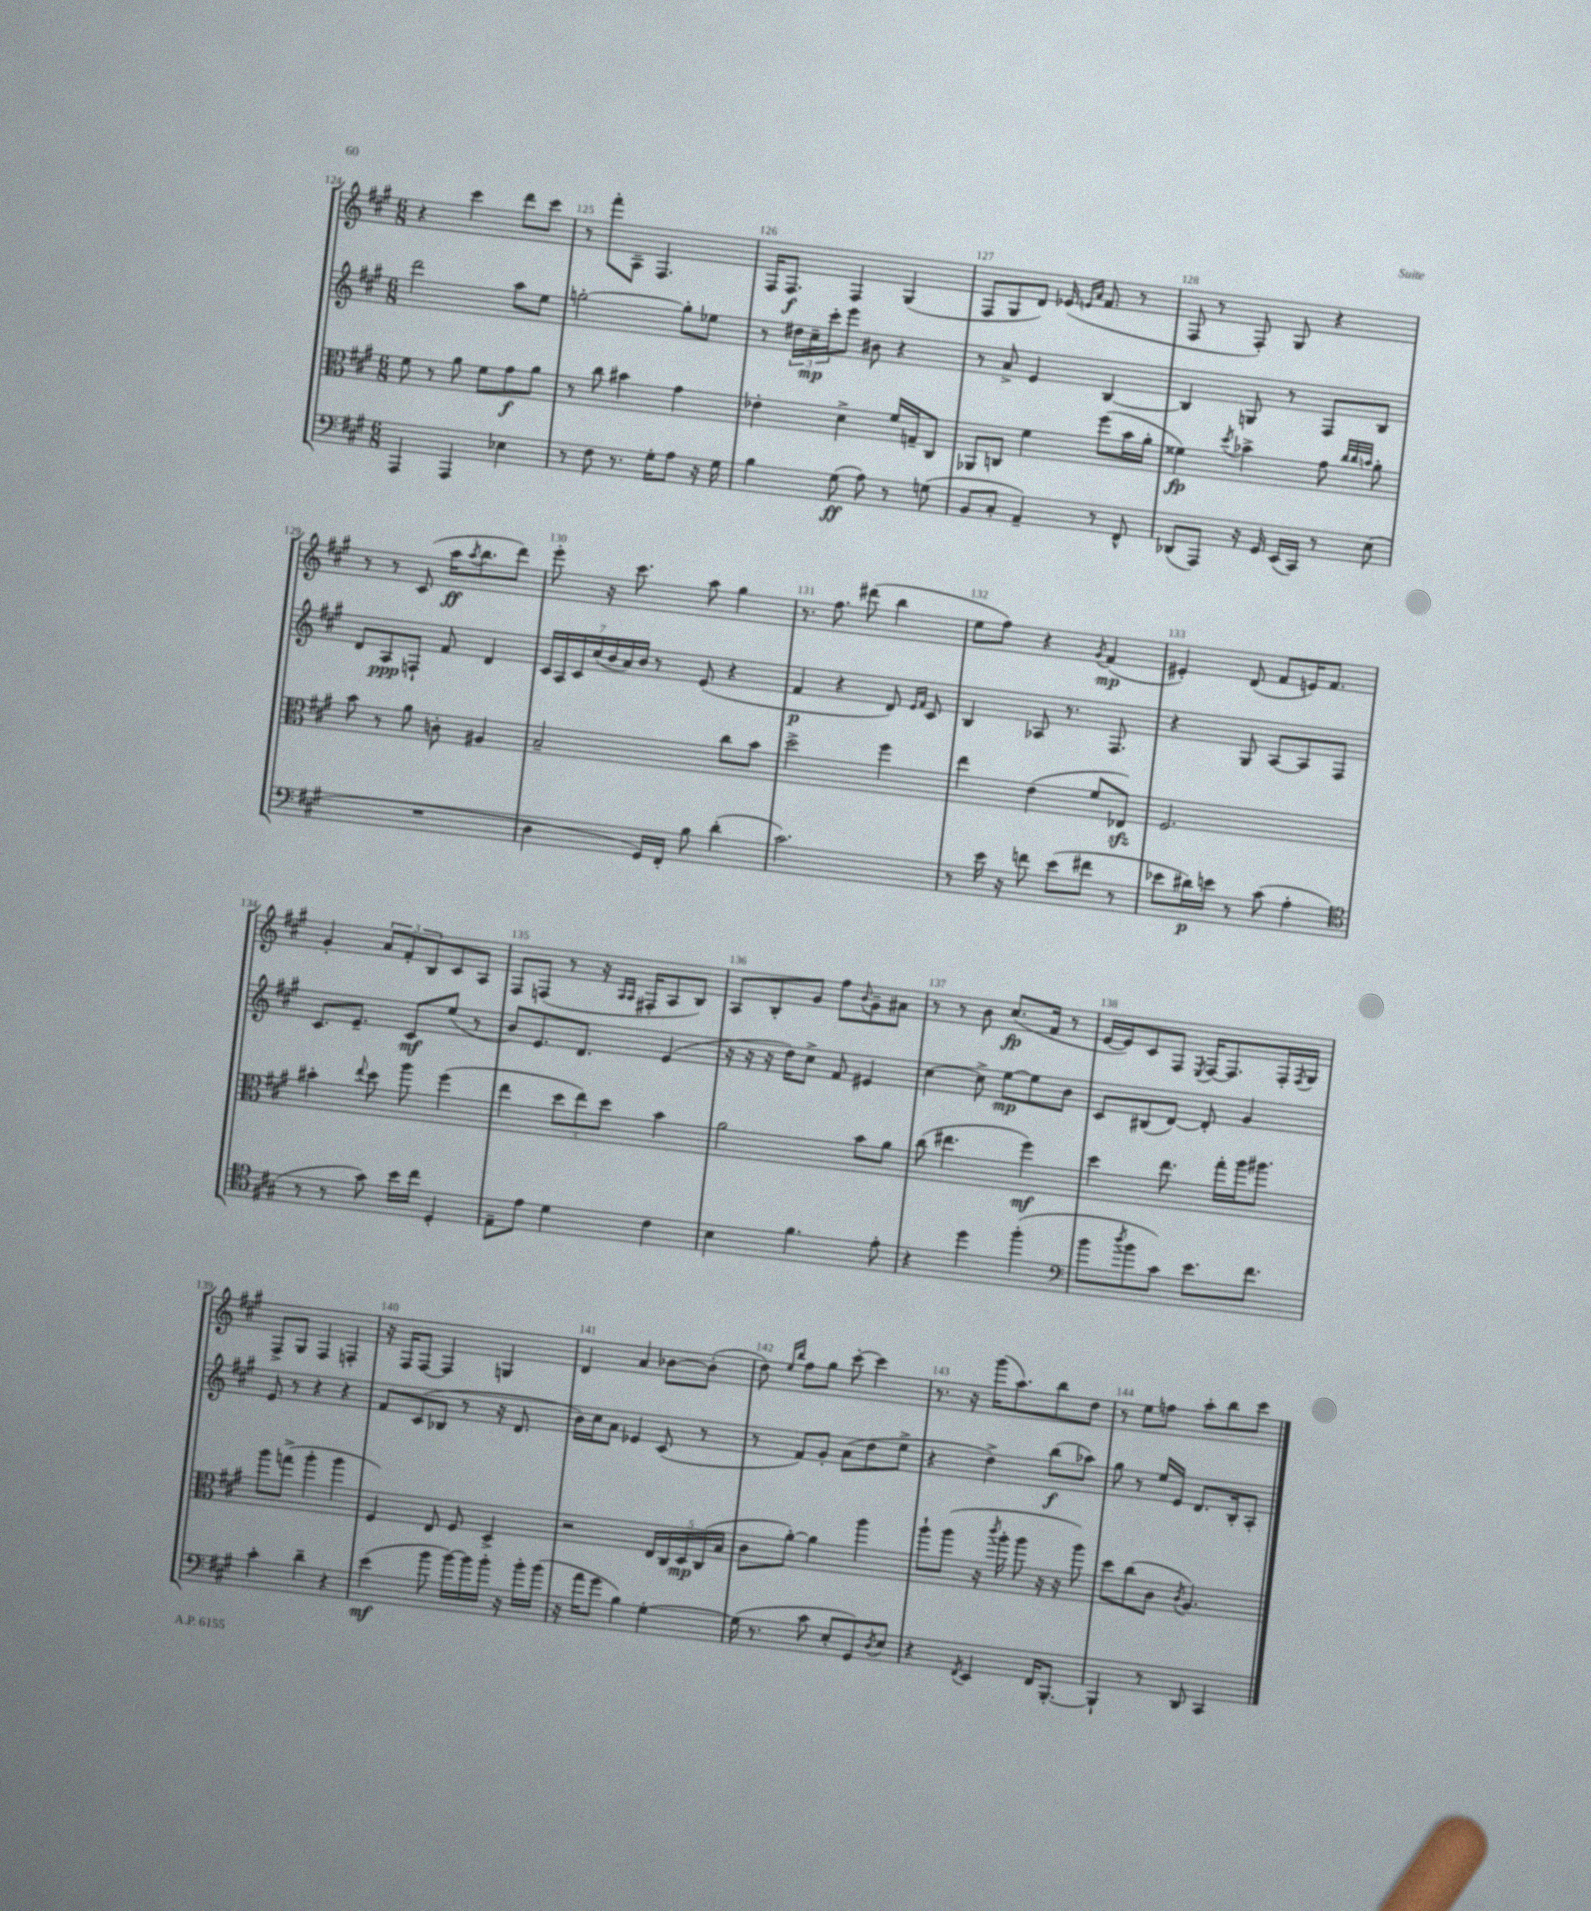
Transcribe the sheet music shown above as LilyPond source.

<<
\new StaffGroup <<
\new Staff = "s0" {
    \clef treble \key a \major \numericTimeSignature \time 6/8
    r4 cis'''4 d'''8 cis'''8 |
    r8 fis'''8-. a8-- fis4. |
    fis16 fis8.\f fis4 gis4( |
    fis8 gis8 d'8) ees'16( \grace { e'16 a'16 } fis'8. r8 |
    fis8 r8 fis8-.) gis8 r4 |
    r8 r8 cis'8( a''16\ff \acciaccatura { a''8 } b''8. d'''8) |
    e'''8-. r16 cis'''8. a''8 gis''4 |
    r8. fis''8. dis'''8( b''4 |
    e''8 fis''8) r4 \acciaccatura { gis'8 } fis'4\mp( |
    eis'4-.) d'8( fis'8 e'16) fis'8. |
    gis'4-. \tuplet 3/2 { a'8 fis'8-. b8 } cis'8 a8 |
    fis8 f8( r8 r16 \grace { a16 a16 } fis16-. a8 b8) |
    a8 b8-. gis'8 fis''8 \appoggiatura { b'8 } gis'8-- ais'8 |
    r8 r8 b'8 cis''8.\fp( fis'16 r8 |
    e'16~ e'16) cis'8 fis8 \acciaccatura { e8 } fis16~ fis8. fis16-. \acciaccatura { fis8 } gis16 |
    fis8-> gis8 fis4 f4-. |
    r16 fis16 fis8~ fis4 g4 |
    d'4 a'4 bes'8~ bes'8-.( |
    d''8) \grace { e''16 b''16 } fis''8 gis''8 cis'''8~-. cis'''4 |
    r8. r16 gis'''16( a''8.) b''8 d''8 |
    r8 e''8 f''8 a''8-. b''8 cis'''8 \bar "|." |
}
\new Staff = "s1" {
    \clef treble \key a \major \numericTimeSignature \time 6/8
    d'''2 a''8 e''8 |
    g''2~-. g''8-. ees''8 |
    r8 \tuplet 3/2 { dis''16 cis''16--\mp cis'''16-. } e'''8 bis'8 r4 |
    r8 a'8-> e'4 b4~ |
    b4 g8 r8 fis8 b8 |
    d'8 a8\ppp f8-! fis'8 d'4 |
    \tuplet 7/4 { cis'16 a16 cis'16 cis''16( b'16 a'16) b'16 } r8 e'8( r4 |
    fis'4\p r4 d'8) \grace { e'16 fis'16 } cis'8 |
    b4 aes8 r8. fis8. |
    r4 gis8 a8~ a8 fis8 |
    cis'8. e'8.-- cis'8\mf e''8( r8 |
    b'8) e'8. d'8. e'4( |
    r16 r16 r16 d''16) cis''8-> fis'8 eis'4 |
    cis''4~ cis''8-> e''8~\mp e''8 b'8 |
    cis'8 bis8( d'8~) d'8-. gis'4 |
    e'8 r8 r4 r4 |
    fis'8 cis'8( bes8 r8 r16 d'8. |
    b'16) cis''16 a'8 ees'4 cis'8( r8 |
    r8 fis'8) gis'8-. a'8( d''8 e''8-> |
    r4 d''4->) b''8\f( aes''8) |
    gis''8 r8 e''16 e'16 d'8. b16-. a8-. \bar "|." |
}
\new Staff = "s2" {
    \clef alto \key a \major \numericTimeSignature \time 6/8
    fis'8 r8 a'8 fis'8 gis'8\f a'8 |
    r8 cis''8 bis'4 gis'4 |
    ees'4-. d'4-> fis'16 g16-- cis8 |
    aes,8 c8 fis'4 fis''8( b'16 a'16-. |
    fisis'4\fp) \acciaccatura { d''8 } bes'4-> gis'8 \grace { cis''32 cis''32 b'32 } a'8-. |
    b'8 r8 a'8 c'8-. ais4 |
    b2-- cis''8 b'8 |
    d''2-> fis''4 |
    e''4 e'4( fis'8 ees8\sfz) |
    fis2. |
    bis'4-. \appoggiatura { e''8 } d''8 a''8 fis''4( |
    e''4 \tuplet 3/2 { d''8 e''8) d''8 } b'4 |
    a'2 b'8 a'8 |
    cis''8( eis''4. fis''4\mf) |
    d''4 e''8. gis''16-. a''16 ais''8. |
    a''8 g''8->( a''4-. a''4 |
    fis4) e8 fis8 d4-> |
    r2 \tuplet 5/4 { e16 cis16 d16\mp cis16( b16 } |
    cis'8 a'8~-.) a'4 a''4 |
    a''8-! a''8( r16 \acciaccatura { cis'''8 } a''16-. a''8 r16 r16 a''8) |
    d''8 cis''8( cis'8 \acciaccatura { cis'8 } a4.) \bar "|." |
}
\new Staff = "s3" {
    \clef bass \key a \major \numericTimeSignature \time 6/8
    a,,4 a,,4 ees4 |
    r8 fis8 r8. gis16-. a8 r16 gis16 |
    b4 gis8\ff( a8) r8 g8( |
    b,8 cis8-. a,4--) r8 fis,8-^ |
    des,8( a,,8) r16 gis,16 e,16( cis,16) r8 e8( |
    R2. |
    d4 gis,16) fis,16-. b8 d'4-.( |
    cis'2.) |
    r8 e'16 r16 f'8 e'8( fis'8 r8 |
    ees'8 dis'16\p) e'16 r8 cis'8( a4-. |
    \clef tenor r8 r8 gis'8) b'16 cis''16 d4-. |
    e8-- e'8 d'4 cis'4 |
    b4 fis'4. e'8-. |
    r4 d''4 fis''4-.( |
    \clef bass b'8 \acciaccatura { d''8 } b'8 cis'8) e'8. fis'8. |
    cis'4-. d'4-- r4 |
    e'4\mf( b'8 b'16~) b'16 b'16-. r16 b'16-. b'16( |
    r16 a'16 gis'8 b4) gis4~-. |
    gis16( r8. cis'8 e8-. gis,8) \acciaccatura { d8 } e8 |
    r4 \acciaccatura { fis,8 } e,4 fis,16 b,,8.~-. |
    b,,4-! r8 d,8 cis,4 \bar "|." |
}
>>
>>
\layout { \context { \Score currentBarNumber = #124 \override BarNumber.break-visibility = ##(#f #t #t) barNumberVisibility = #all-bar-numbers-visible } }
